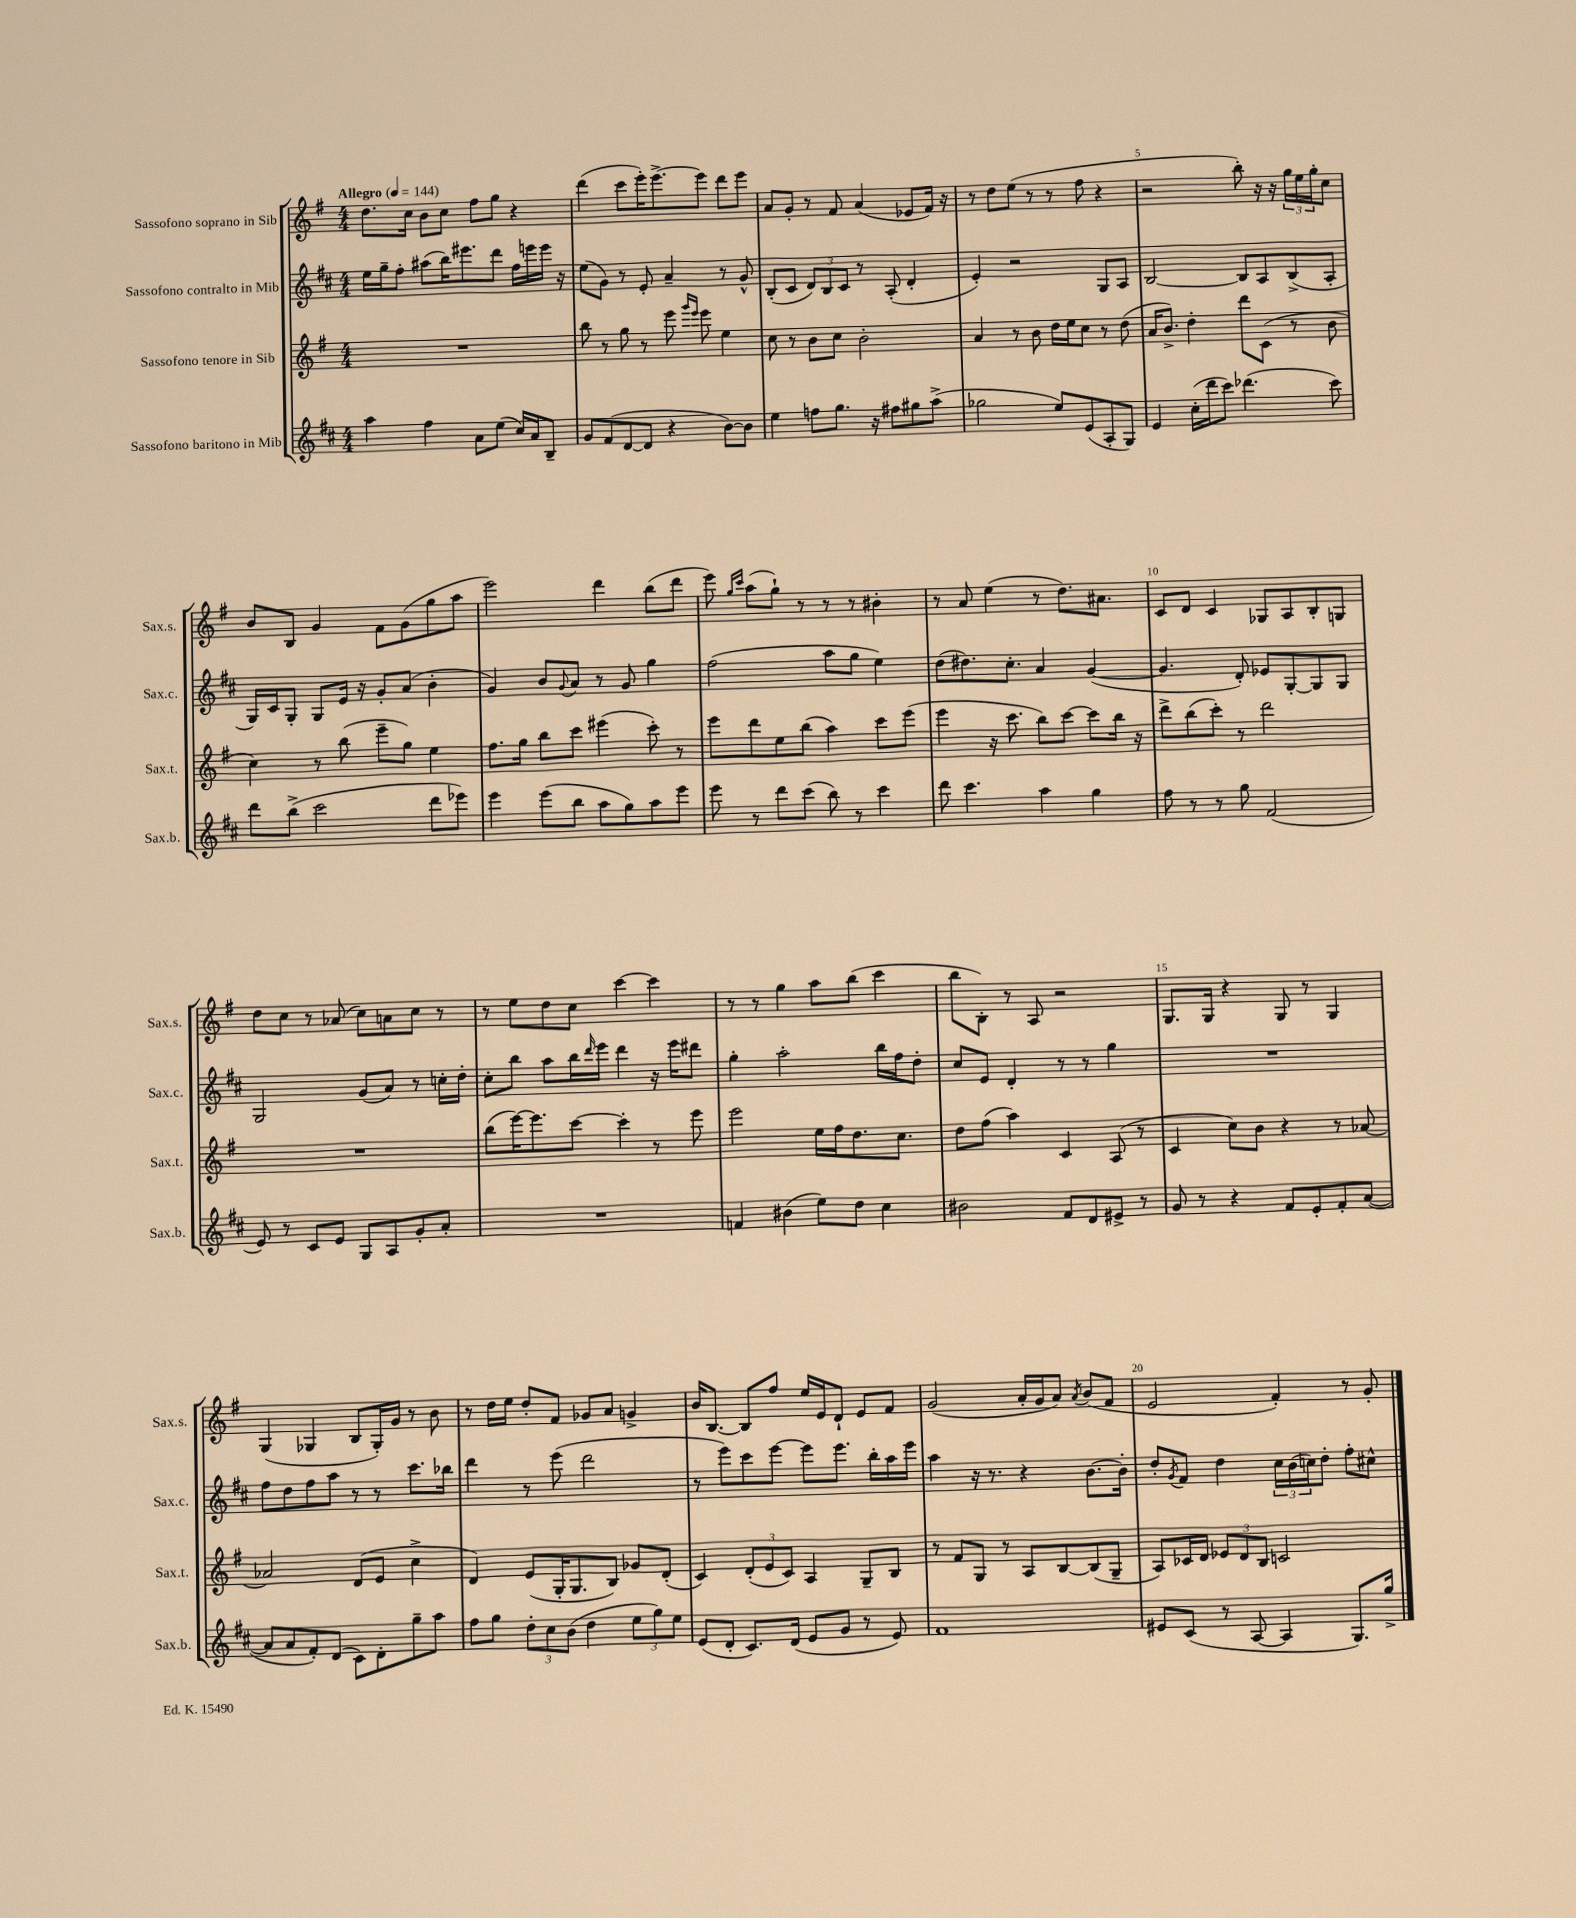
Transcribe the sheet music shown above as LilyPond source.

<<
\new StaffGroup <<
\new Staff = "s0" \with { instrumentName = "Sassofono soprano in Sib" shortInstrumentName = "Sax.s." } {
    \clef treble \key g \major \numericTimeSignature \time 4/4 \tempo "Allegro" 4 = 144
    d''8. c''16 b'8 c''8 fis''8 g''8 r4 |
    d'''4( c'''8 e'''16-.) e'''8.~-> e'''8 d'''8 e'''8 |
    a'8 g'8-. r8 fis'8 a'4( ees'8 fis'16) r16 |
    r8 d''8 e''8( r8 r8 fis''8 r4 |
    r2 b''8-.) r16 r16 \tuplet 3/2 { g''16 e''16 g''16-. } c''8 |
    b'8 b8 g'4 fis'8 g'8( g''8 a''8 |
    e'''2) d'''4 b''8( d'''8 |
    e'''8) \grace { g''16 c'''16 } a''8( g''8-!) r8 r8 r8 bis'4-. |
    r8 a'8 e''4( r8 d''8.) ais'8. |
    c'8 d'8 c'4 ges8 a8 b8-. g8 |
    d''8 c''8 r8 aes'8( c''8) a'8 c''8 r8 |
    r8 e''8 d''8 c''8 c'''4~ c'''4 |
    r8 r8 g''4 a''8 b''8( c'''4 |
    b''8 b8-.) r8 a8 r2 |
    g8. g16 r4 g8 r8 g4 |
    g4( ges4 b8 ges16-.) g'16 r8 b'8 |
    r8 d''16 e''16 d''8-. fis'8 ges'8 a'8 g'4-> |
    b'16 b8.~ b8 fis''8 e''16 e'16 d'8-! e'8 fis'8 |
    g'2( a'16-. g'16 a'8) \acciaccatura { a'8 } b'8( fis'8 |
    e'2 fis'4-.) r8 g'8-. \bar "|." |
}
\new Staff = "s1" \with { instrumentName = "Sassofono contralto in Mib" shortInstrumentName = "Sax.c." } {
    \clef treble \key d \major \numericTimeSignature \time 4/4
    e''16 g''16-- fis''8-. ais''8( b''16) eis'''8. d'''8 fis''16 e'''16 e'''16 r16 |
    e''8( g'8) r8 e'8-. a'4-- r8 g'8-^ |
    b8-.( cis'8 \tuplet 3/2 { d'8) b8 cis'8 } r8 a8-.( d'4-. |
    e'4-.) r2 g8 a8 |
    b2~ b8 a8 b8->( a8-. |
    g16) cis'16 g8-. g8 e'16 r16 g'8-. a'8( b'4-. |
    g'4) b'8 \appoggiatura { g'8 } a'8 r8 g'8 g''4 |
    fis''2( a''8 g''8 e''4) |
    d''8( dis''8.) cis''8.-. a'4 g'4~( |
    g'4. d'8-.) ees'8 g8~-. g8 g8 |
    g2 g'8( a'8) r8 c''16-. d''16-. |
    cis''8-. b''8 a''8 b''16 \grace { d'''16 } e'''16 d'''4 r16 e'''16 dis'''8 |
    g''4-. a''2-. b''16 fis''16 d''8-. |
    cis''8 e'8 d'4-. r8 r8 g''4 |
    R1 |
    fis''8 d''8 fis''8 a''8 r8 r8 cis'''8. bes''16 |
    d'''4 r8 e'''8( d'''2 |
    r8 e'''8) cis'''8 e'''8~ e'''8 e'''8. b''16-. a''16 e'''16 |
    a''4 r16 r8. r4 b'8.~ b'16-. |
    d''8-. \acciaccatura { g'8 } fis'8 d''4 \tuplet 3/2 { cis''16 b'16( c''16) } d''8-. fis''8-. cis''8-^ \bar "|." |
}
\new Staff = "s2" \with { instrumentName = "Sassofono tenore in Sib" shortInstrumentName = "Sax.t." } {
    \clef treble \key g \major \numericTimeSignature \time 4/4
    R1 |
    b''8 r8 g''8 r8 e'''8 \grace { g'''16 e'''16 } e'''8 e''4 |
    c''8 r8 b'8 c''8 b'2-. |
    a'4 r8 b'8 d''16 e''16 c''8 r8 d''8( |
    a'16 b'8.->) d''4-. d'''8 c'8( r8 b'8 |
    c''4) r8 b''8( e'''8-- g''8) e''4 |
    fis''8. g''16 b''8 c'''8 eis'''4( c'''8-.) r8 |
    e'''8 d'''8 e''8 b''8( a''4) c'''8 e'''8( |
    e'''4 r16 c'''8. b''8) c'''8~ c'''8 b''16 r16 |
    d'''8-> b''8( c'''8-.) r8 d'''2 |
    R1 |
    b''8( e'''16~) e'''8. c'''8~ c'''4-. r8 e'''8 |
    e'''2 e''16 fis''16 d''8. c''8. |
    d''8 fis''8( a''4) c'4 a8( r8 |
    c'4 c''8) b'8 r4 r8 aes'8~ |
    aes'2 d'8( e'8 c''4-> |
    d'4) e'8( g16-. g8. b8) ges'8 d'8-.( |
    c'4) \tuplet 3/2 { d'8-.( e'8 c'8) } a4 g8-- b8 |
    r8 fis'8 g8 r8 a8 b8~ b8( g8-- |
    a8) ces'16 d'16 \tuplet 3/2 { ees'8 d'8 b8 } c'2 \bar "|." |
}
\new Staff = "s3" \with { instrumentName = "Sassofono baritono in Mib" shortInstrumentName = "Sax.b." } {
    \clef treble \key d \major \numericTimeSignature \time 4/4
    a''4 fis''4 a'8 e''8( cis''16) a'16 b8-- |
    g'8 fis'8( d'8~ d'8 r4 b'8~) b'8 |
    e''4 f''8 g''8. r16 fis''8 gis''8 a''8->( |
    ges''2 e''8) e'8( a8-. g8) |
    e'4 cis''16-.( d'''16 cis'''8) des'''4.( cis'''8) |
    d'''8 b''8->( cis'''2 d'''8 ees'''8) |
    e'''4 e'''8( b''8 a''8 g''8) a''8 e'''8 |
    e'''8 r8 d'''8 cis'''8( b''8) r8 cis'''4 |
    d'''8 cis'''4. a''4 g''4 |
    fis''8 r8 r8 g''8 fis'2( |
    e'8) r8 cis'8 e'8 g8 a8 g'8-. a'8-. |
    R1 |
    f'4 bis'4( e''8) d''8 cis''4 |
    bis'2 fis'8 d'8 eis'8-> r8 |
    g'8 r8 r4 fis'8 e'8-. fis'8-. a'8~( |
    a'8 a'8 fis'8-.) d'8( cis'8) d'8-. g''8-- a''8 |
    fis''8 g''8 \tuplet 3/2 { d''8-. cis''8 b'8( } d''4 \tuplet 3/2 { e''8 g''8) e''8 } |
    e'8( d'8-. cis'8.) d'16( e'8 g'8 r8 e'8) |
    fis'1 |
    eis'8 cis'8( r8 a8~ a4 g8.) g''16-> \bar "|." |
}
>>
>>
\layout { \context { \Score \override BarNumber.break-visibility = ##(#f #t #t) barNumberVisibility = #(every-nth-bar-number-visible 5) } }
